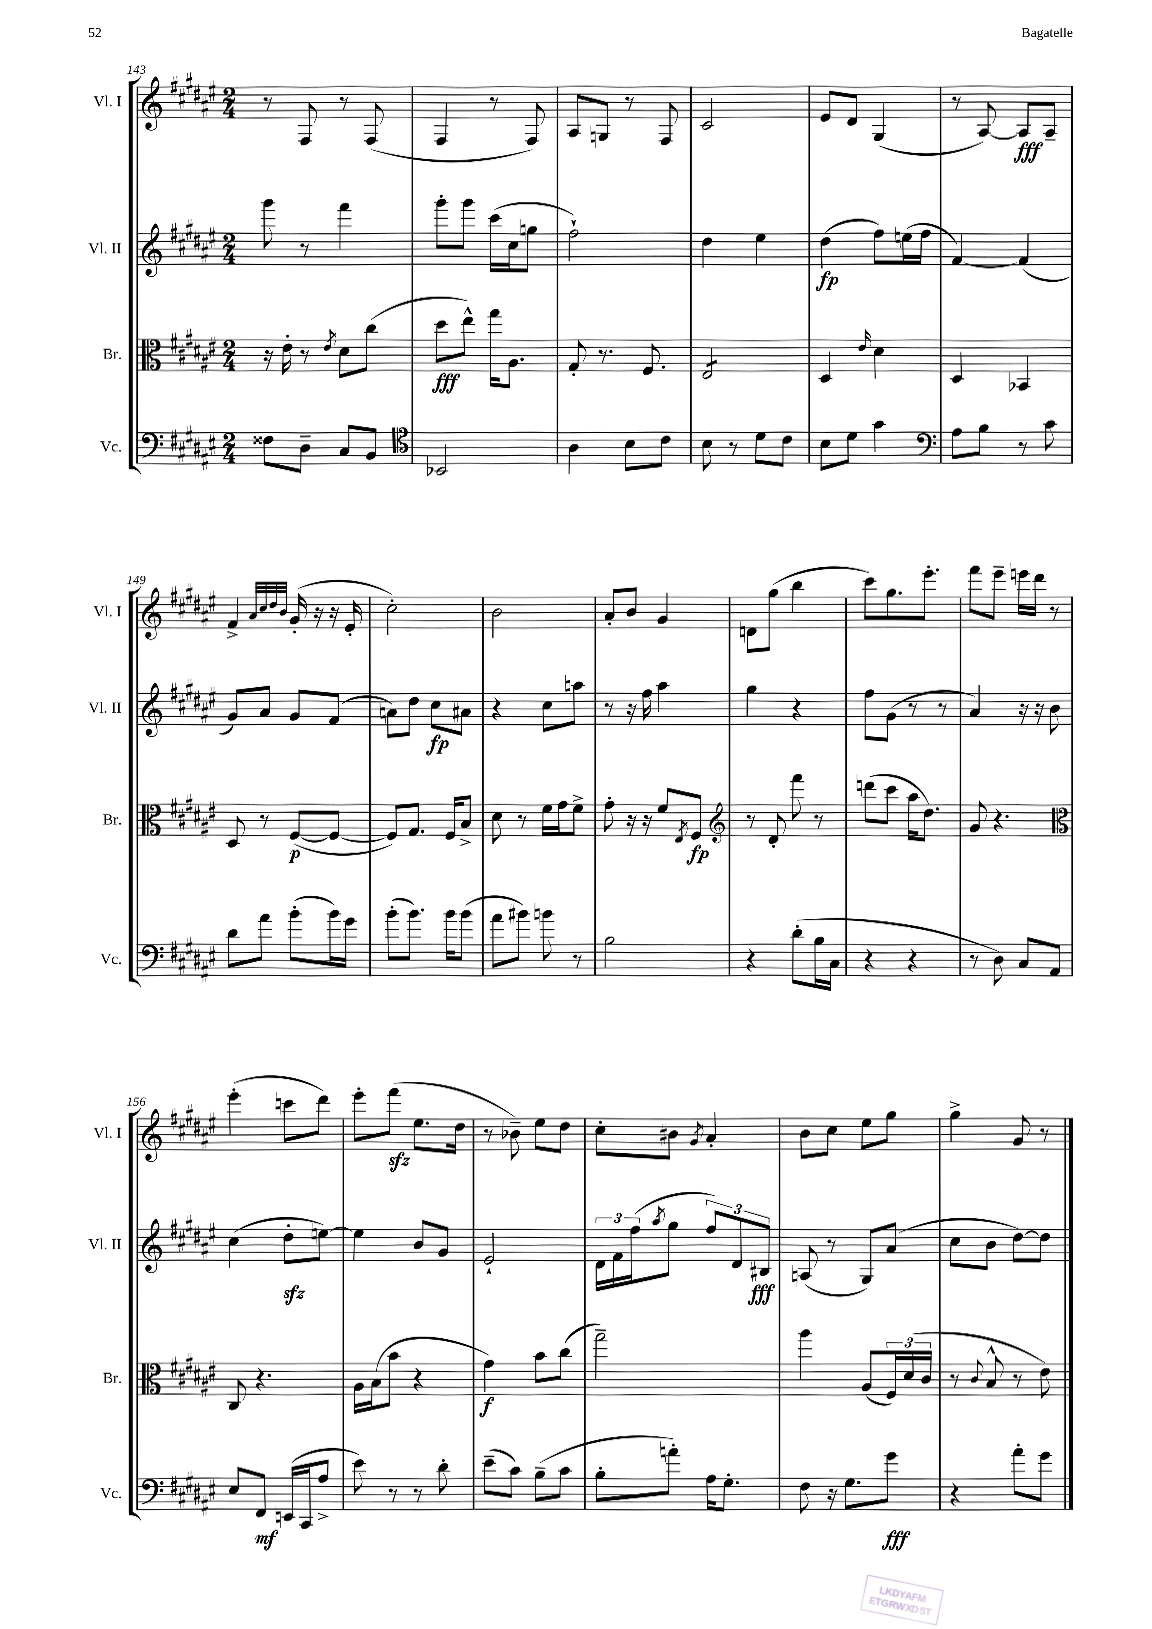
<<
\new StaffGroup <<
\new Staff = "s0" \with { instrumentName = "Vl. I" shortInstrumentName = "Vl. I" } {
    \clef treble \key fis \major \numericTimeSignature \time 2/4
    r8 fis8 r8 fis8( |
    fis4 r8 fis8) |
    ais8 g8 r8 fis8 |
    cis'2 |
    eis'8 dis'8 gis4( |
    r8 ais8~) ais8\fff ais8-- |
    fis'4-> \grace { ais'32 cis''32 dis''32 b'32 } gis'16-.( r16 r16 eis'16-. |
    cis''2-.) |
    b'2 |
    ais'8-. b'8 gis'4 |
    d'8 gis''8( b''4 |
    cis'''8) gis''8. eis'''8.-. |
    fis'''8 eis'''8-- e'''16 dis'''16 r8 |
    eis'''4-.( c'''8 dis'''8) |
    eis'''8-. fis'''8\sfz( eis''8. dis''16 |
    r8 bes'8--) eis''8 dis''8 |
    cis''8-. bis'8 \acciaccatura { gis'8 } ais'4-. |
    b'8 cis''8 eis''8 gis''8 |
    gis''4-> gis'8 r8 \bar "|." |
}
\new Staff = "s1" \with { instrumentName = "Vl. II" shortInstrumentName = "Vl. II" } {
    \clef treble \key fis \major \numericTimeSignature \time 2/4
    gis'''8 r8 fis'''4 |
    gis'''8-. gis'''8 cis'''16( cis''16 g''8 |
    fis''2-!) |
    dis''4 eis''4 |
    dis''4\fp( fis''8) e''16( fis''16 |
    fis'4~) fis'4( |
    gis'8) ais'8 gis'8 fis'8( |
    a'8) dis''8 cis''8\fp ais'8 |
    r4 cis''8 a''8 |
    r8 r16 fis''16 ais''4 |
    gis''4 r4 |
    fis''8 gis'8( r8 r8 |
    ais'4) r16 r16 b'8 |
    cis''4( dis''8-.\sfz e''8~) |
    e''4 b'8 gis'8 |
    eis'2-! |
    \tuplet 3/2 { dis'16 fis'16 fis''16( } \acciaccatura { ais''8 } gis''8 \tuplet 3/2 { fis''8) dis'8 bis8\fff } |
    a8( r8 gis8) ais'8( |
    cis''8 b'8 dis''8~) dis''8 \bar "|." |
}
\new Staff = "s2" \with { instrumentName = "Br." shortInstrumentName = "Br." } {
    \clef alto \key fis \major \numericTimeSignature \time 2/4
    r16 eis'16-. r8 \acciaccatura { eis'8 } dis'8 cis''8( |
    dis''8\fff eis''8-^) gis''16 ais8. |
    gis8-. r8. fis8. |
    eis2:8 |
    dis4 \grace { eis'16 } dis'4 |
    dis4 bes,4 |
    dis8 r8 fis8~\p( fis8~ |
    fis8) gis8. fis16 b8-> |
    dis'8 r8 fis'16 gis'16 fis'8-> |
    gis'8-. r16 r16 fis'8 \acciaccatura { eis8 } fis8\fp |
    \clef treble r8 dis'8-. fis'''8 r8 |
    d'''8( cis'''8 ais''16 dis''8.) |
    gis'8 r4. |
    \clef alto cis8 r4. |
    ais16 b16( b'8 r4 |
    gis'4\f) b'8 cis''8( |
    gis''2--) |
    ais''4 ais8( \tuplet 3/2 { fis16) dis'16( cis'16 } |
    r8 \appoggiatura { cis'8 } b8-^ r8 eis'8) \bar "|." |
}
\new Staff = "s3" \with { instrumentName = "Vc." shortInstrumentName = "Vc." } {
    \clef bass \key fis \major \numericTimeSignature \time 2/4
    fisis8 dis8-- cis8 b,8 |
    \clef tenor bes,2 |
    ais4 b8 cis'8 |
    b8 r8 dis'8 cis'8 |
    b8 dis'8 gis'4 |
    \clef bass ais8 b8 r8 cis'8 |
    dis'8 ais'8 b'8-.( b'16) gis'16 |
    b'8-.( b'8.) b'16 b'8( |
    ais'8 bis'8) b'8 r8 |
    b2 |
    r4 dis'8-.( b16 cis16 |
    r4 r4 |
    r8 dis8) cis8 ais,8 |
    eis8 fis,8\mf e,16( cis,16 ais8-> |
    eis'8) r8 r8 dis'8-. |
    eis'8--( cis'8) b8--( cis'8 |
    b8-. a'8-.) ais16 gis8.-. |
    fis8 r16 gis8. gis'8\fff |
    r4 ais'8-. gis'8 \bar "|." |
}
>>
>>
\layout { \context { \Score currentBarNumber = #143 } }
